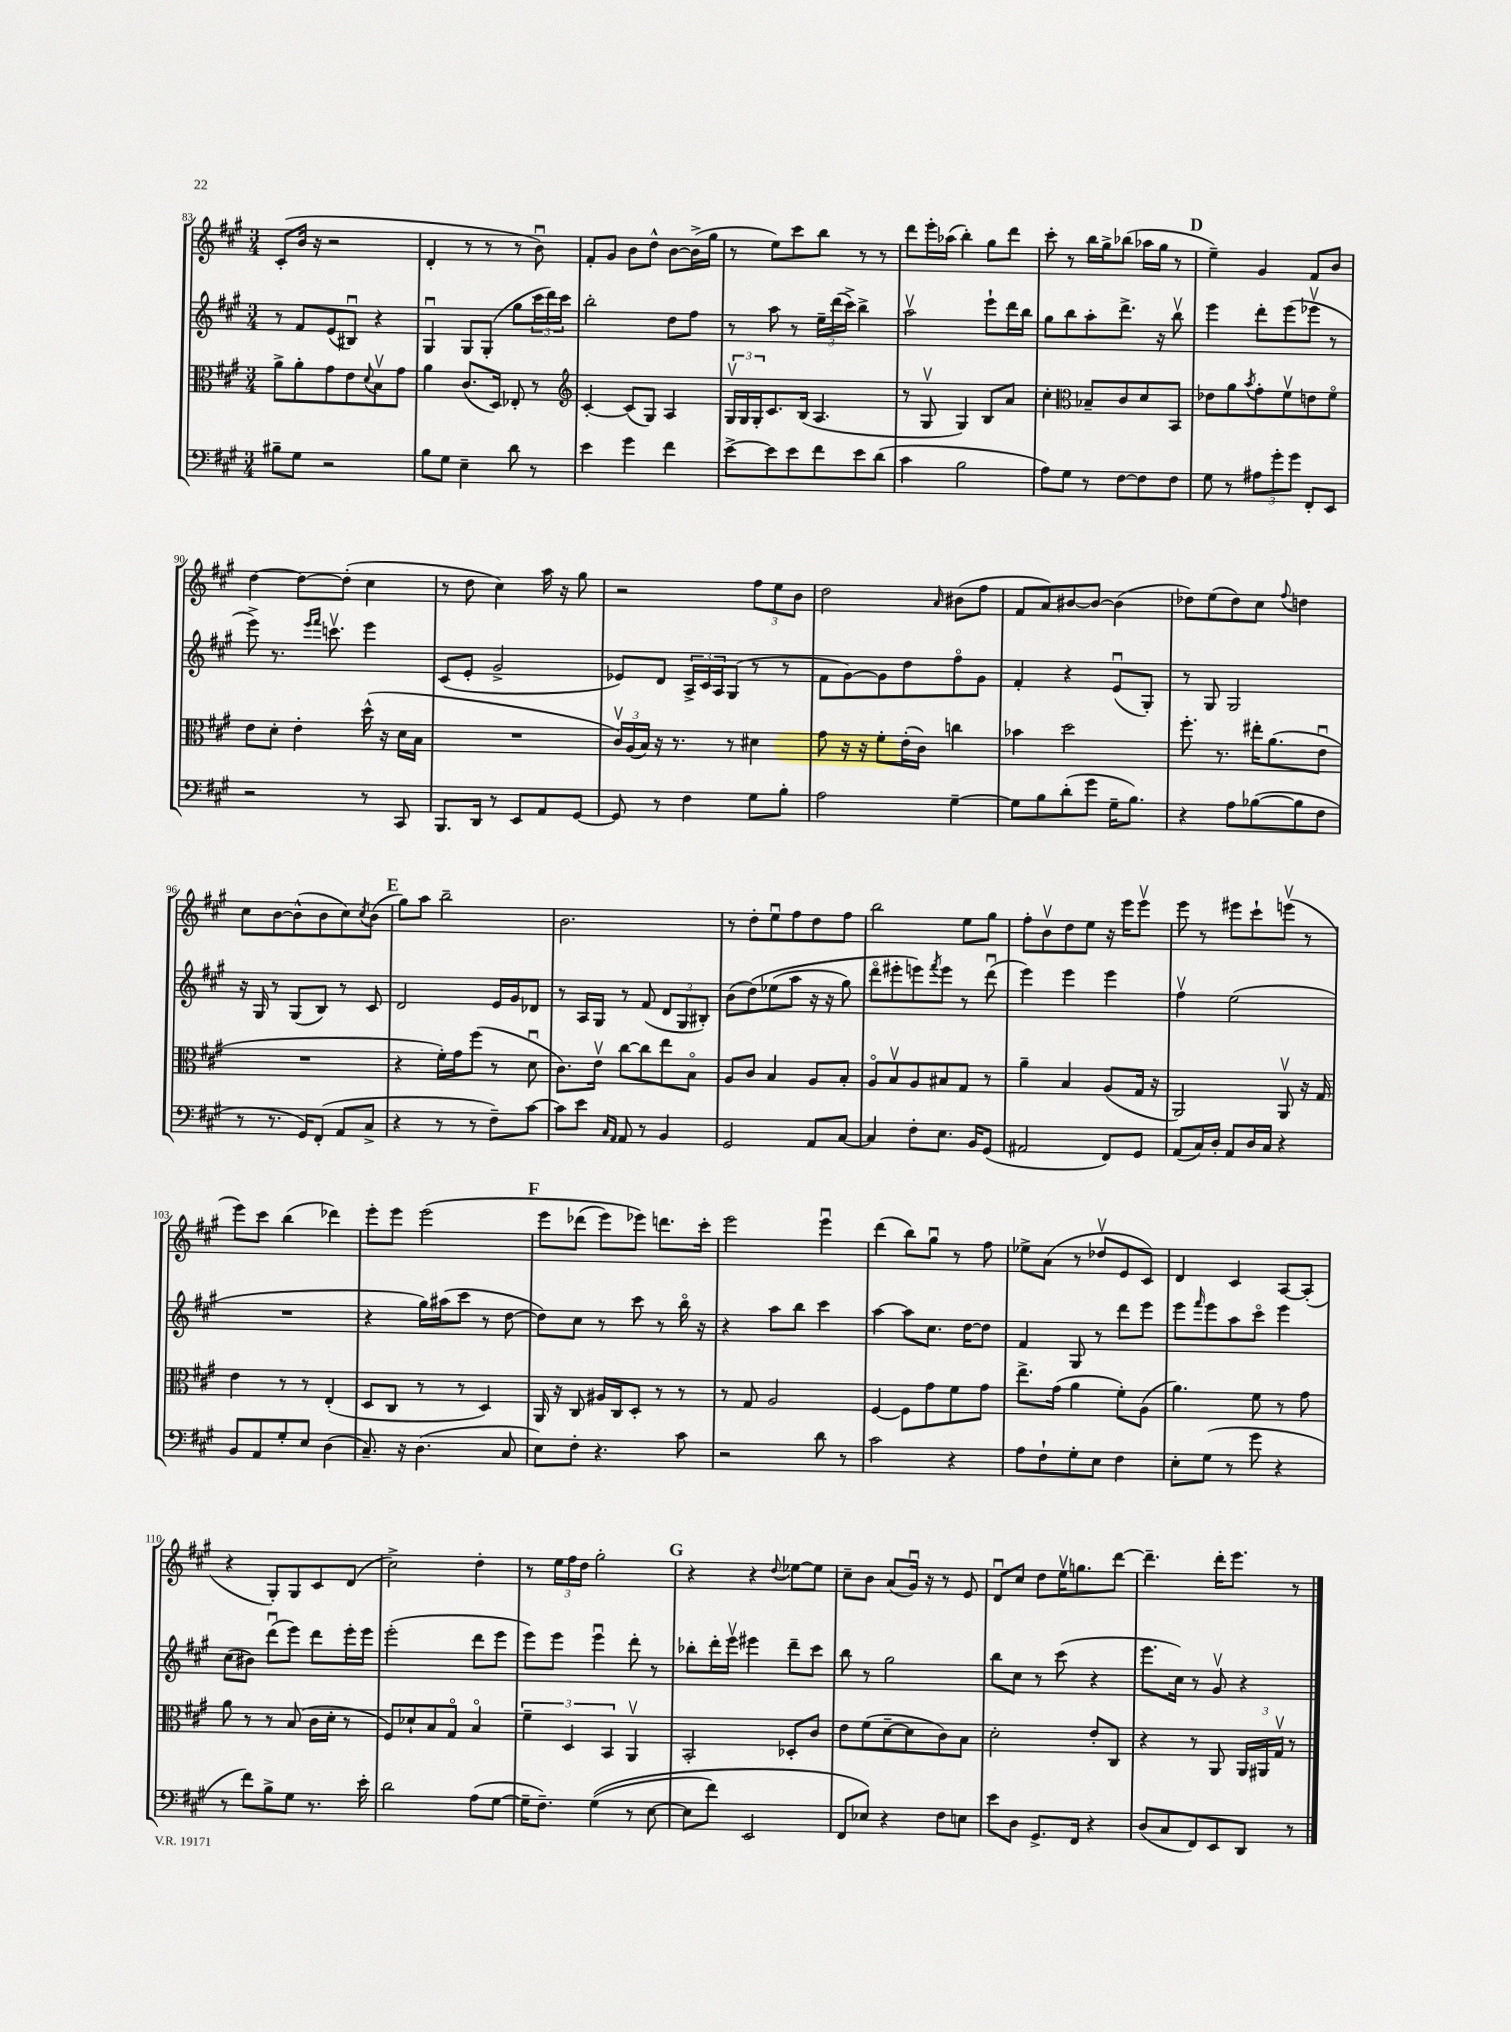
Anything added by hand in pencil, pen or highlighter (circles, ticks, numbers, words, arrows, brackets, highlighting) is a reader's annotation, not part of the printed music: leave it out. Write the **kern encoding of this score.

**kern	**kern	**kern	**kern
*staff4	*staff3	*staff2	*staff1
*clefF4	*clefC3	*clefG2	*clefG2
*k[f#c#g#]	*k[f#c#g#]	*k[f#c#g#]	*k[f#c#g#]
*M3/4	*M3/4	*M3/4	*M3/4
8B#~	8a^	8r	(8c#'
8G#	8a'	8f#	16b
.	.	.	16r
2r	8g#	(8e	2r
.	8e	8B#u)	.
.	8qqd	.	.
.	8Bv	4r	.
.	8g#	.	.
=	=	=	=
8B	4a	4G#u	4d'
8G#	.	.	.
4E~	(8.c#	8G#	8r
.	.	(8G#'	8r
.	16D)	.	.
8d	8E-'	8gg#	8r
8r	8r	24ccc#	8bu)
.	.	24ddd)	.
.	.	24ccc#	.
=	=	=	=
*	*clefG2	*	*
4e	[4c#'	2bb'	8f#'
.	.	.	8g#
4g#	(8c#]	.	8b
.	8G#)	.	8dd^^
4f#	4A	8dd	[8b
.	.	8ff#	(16b^]
.	.	.	16gg#
=	=	=	=
[8e^	24G#v	8r	8r
.	24G#	.	.
.	24G#'	.	.
8e]	8.c#	8aa	8ee)
8e	.	8r	8ccc#
.	(16B	.	.
8f#	4.A	24ee~	8bb
.	.	(24ddd	.
.	.	24ccc#^)	.
8e	.	4bb^	8r
(8d	.	.	8r
=	=	=	=
4c#	8r	2aav	8ddd
.	8G#v	.	16eee'
.	.	.	(16aa-
2B	4G#)	.	4bb')
.	8B	8eee`	8gg#
.	8a	16ddd	8ddd
.	.	16bb	.
=	=	=	=
8A)	4cc#'	8gg#	8ccc#'
8G#	.	8bb	8r
*	*clefC3	*	*
8r	8B-~	8aa'	16bb
.	.	.	16gg#^
[8F#	8c#	8.ddd^	(8bb-
8F#]	8d	.	16aa-
.	.	16r	16gg#
8F#	8BB	8bbv	8r
=	=	=	=
8G#	8e-	4eee	4ee~)
8r	8a	.	.
.	8qb	.	.
12A#	8g#'	8ddd'	4g#
12g#'	.	.	.
.	8f#v	(8eee	.
12g#	.	.	.
8FF#'	8e	8eee-v	8f#
8EE	8f#o	8r	8b
=	=	=	=
2r	8e	8eee^)	[4dd
.	8d'	8.r	.
.	4e'	.	8dd_
.	.	16qqeee	.
.	.	16qqfff#	.
.	.	8.cccv	.
.	.	.	(8dd']
8r	(16dd^^	4eee	4cc#
.	16r	.	.
8CC#	16d	.	.
.	16B	.	.
=	=	=	=
8.BBB	2.r	(8c#	8r
.	.	8e'	8dd
16DD	.	.	.
8r	.	2g#^	4cc#)
8EE	.	.	.
8AA	.	.	16aa
.	.	.	16r
[8GG#	.	.	8gg#
=	=	=	=
8GG#]	24c#v)	8e-)	2r
.	(24A	.	.
.	24B)	.	.
8r	16r	8d	.
.	8.r	.	.
4F#	.	24A^	.
.	.	24c#	.
.	.	24A	.
.	8r	(8G#	.
8G#	4d#	8r	12ff#
.	.	.	12ee
8B'	.	8r	.
.	.	.	12b
=	=	=	=
2A	8g#	8f#	2dd
.	16r	[8g#)	.
.	16r	.	.
.	8f#'	8g#]	.
.	(16e'	8dd	.
.	16c#)	.	.
.	.	.	16qqa
[4G#~	4cc	8ff#o	(8b#
.	.	8g#	8ff#
=	=	=	=
8G#]	4b-	4f#'	8f#
8B	.	.	8a)
(8d'	2dd	4r	[8b#
8g#	.	.	8b#_
16G#~	.	(8eu	(4b#]
8.B)	.	.	.
.	.	8G#')	.
=	=	=	=
4r	8.ff#'	8r	8dd-)
.	.	8G#	(8ee
.	8.r	.	.
8A	.	2G#	8dd-)
([8B-	16ee#'	.	8cc#
.	(8.a	.	.
.	.	.	8qqff#
8B-]	.	.	4dd
8F#	8eu	.	.
=	=	=	=
8r	2.r	16r	8cc#
.	.	16G#	.
8.r	.	8r	[8b
.	.	(8G#	(8b^^]
16GG#)	.	.	.
(8FF#'	.	8B)	8b
8AA	.	8r	8cc#)
.	.	.	8qcc#
8C#^	.	8c#	(8b
=	=	=	=
4r	4r	2d	8gg#)
.	.	.	8aa
8r	16f#')	.	2bb~
.	16g#	.	.
8r	(8ff#	.	.
8F#~)	8r	16e	.
.	.	16g#	.
[8c#	8du	8d-	.
=	=	=	=
8c#]	8.c#)	8r	2.b
8e	.	16A	.
.	16ev	16G#	.
16qqC#	.	.	.
16qqAA	.	.	.
8AA	[8cc#	8r	.
8r	8cc#]	(8f#	.
4BB	8ee	12d	.
.	.	12G#	.
.	8Bo	.	.
.	.	12B#')	.
=	=	=	=
2GG#	8A	(8b	8r
.	8c#	&(8dd)	8dd'
.	4B	(8ee-	8eeu
.	.	8aa	8ff#
8AA	8A	16r	8dd
.	.	16r	.
[8C#	8B'	8gg#)	8ff#
=	=	=	=
4C#]	8Ao	8dddo	2bb
.	8Bv	8eee#'	.
8F#'	8A	8eee&)	.
.	.	8qfff#	.
8.E	8B#	8eee	.
.	8G#	8r	8ee
16BB	.	.	.
(8GG#	8r	(8dddu	8gg#
=	=	=	=
2AA#	4a~	4eee)	8ff#'
.	.	.	8bv
.	4B	4eee	8dd
.	.	.	8ee
8FF#)	(8A	4eee	16r
.	.	.	16eee
8GG#	16G#	.	8eeev
.	16r	.	.
=	=	=	=
(8AA	2AA)	4ff#v	8eee
16C#)	.	.	8r
16D'	.	.	.
8AA	.	(2ee	8eee#
16D	.	.	8ccc#`
16C#	.	.	.
4r	8AAv	.	(8eeev
.	16r	.	8r
.	16G#	.	.
=	=	=	=
8BB	4e	2.r	8eee)
8AA	.	.	8ccc#
8G#'	8r	.	(4bb
8E	8r	.	.
(4D	(4E'	.	4ddd-)
=	=	=	=
8.C#~)	8D	4r	8eee'
.	8C#	.	8eee
16r	.	.	.
(4.D	8r	16gg#)	&(2eee
.	.	(16aa#	.
.	8r	8ccc#	.
.	4D)	8r	.
8C#	.	[8dd	.
=	=	=	=
8E)	16AA	8dd])	8eee
.	16r	.	.
8F#'	8C#	8cc#	(8ddd-
4.r	16A#	8r	8eee)
.	16C#	.	.
.	8D'	8ccc#	8eee-&)
.	8r	8r	8.ddd
8c#	8r	16bbo	.
.	.	16r	16ccc#'
=	=	=	=
2r	8r	4r	2eee
.	8G#	.	.
.	2A	8aa	.
.	.	8bb	.
8d	.	4ccc#	4eeeu
8r	.	.	.
=	=	=	=
2c#	[4F#	[4aa	(4ddd
.	8F#]	8aa]	8bb)
.	8g#	8.cc#	8gg#u
4r	8f#	.	8r
.	.	[16dd	.
.	8g#	8dd]	8ff#
=	=	=	=
8A	8.ee^	4f#	8ee-^
8F#`	.	.	(8a
.	(16g#	.	.
8G#'	4a	8G#	8r
8E	.	8r	8dd-v
4F#	8f#')	8ddd	8e
.	(8A	8eee	8c#)
=	=	=	=
8E'	4.a)	8eee	4d
.	.	16qqfff#	.
(8G#	.	8eee	.
8r	.	8aa	4c#
8g#	8f#	8ccc#o	.
4r	8r	4eee	[8A
.	8g#	.	(8A']
=	=	=	=
8r	8a	(8cc#	4r
8f#)	8r	8b#)	.
8B^	8r	(8dddu	8G#')
8G#	(8B	8eee)	8G#
8.r	16c#	8ddd	8c#
.	16d'	.	.
.	8r	16eee'	(8d
16e'	.	16eee	.
=	=	=	=
2d	8F#)	(2eee'	2cc#^)
.	8d-`	.	.
.	8B	.	.
.	8G#o	.	.
(8A	4Bo	8ddd	4dd'
[8G#	.	8eee	.
=	=	=	=
16G#~]	6f#~	8eee)	8r
8.F#~)	.	.	.
.	.	8eee	24ee
.	6D	.	24ff#
.	.	.	24dd
&((4G#	.	4eeeu	2gg#'
.	6BB	.	.
8r	4AAv	8ddd'	.
[8E	.	8r	.
=	=	=	=
8E]	2BB'	8bb-'	4r
8f#)	.	16ddd'	.
.	.	16eeev	.
2EE	.	4eee#	4r
.	.	.	8qqdd
.	8D-'	8ddd~	[8ee-
.	8c#	8ccc#	8ee-]
=	=	=	=
8FF#	8e	8bb	8cc#~
8E-&)	(8f#	8r	8b
4r	[8d~	2gg#	(8a
.	8d]	.	16g#u)
.	.	.	16r
8F#	8c#)	.	8r
8E	8B	.	8e
=	=	=	=
8e	2d'	8bb	8du
8D	.	8cc#	8cc#
8.GG#^	.	8r	8dd
.	.	(8ccc#	16eev
16FF#	.	.	8.gg
4r	8e'	4r	.
.	8C#	.	[8ddd
=	=	=	=
(8D	4r	8.eee	4.ddd~]
8C#	.	.	.
.	.	16cc#)	.
8FF#)	8r	8r	.
8EE	8AA	8g#v	16ddd'
.	.	.	8.eee
8DD	24AA	4r	.
.	24AA#	.	.
.	24G#v	.	.
8r	8r	.	8r
==	==	==	==
*-	*-	*-	*-
